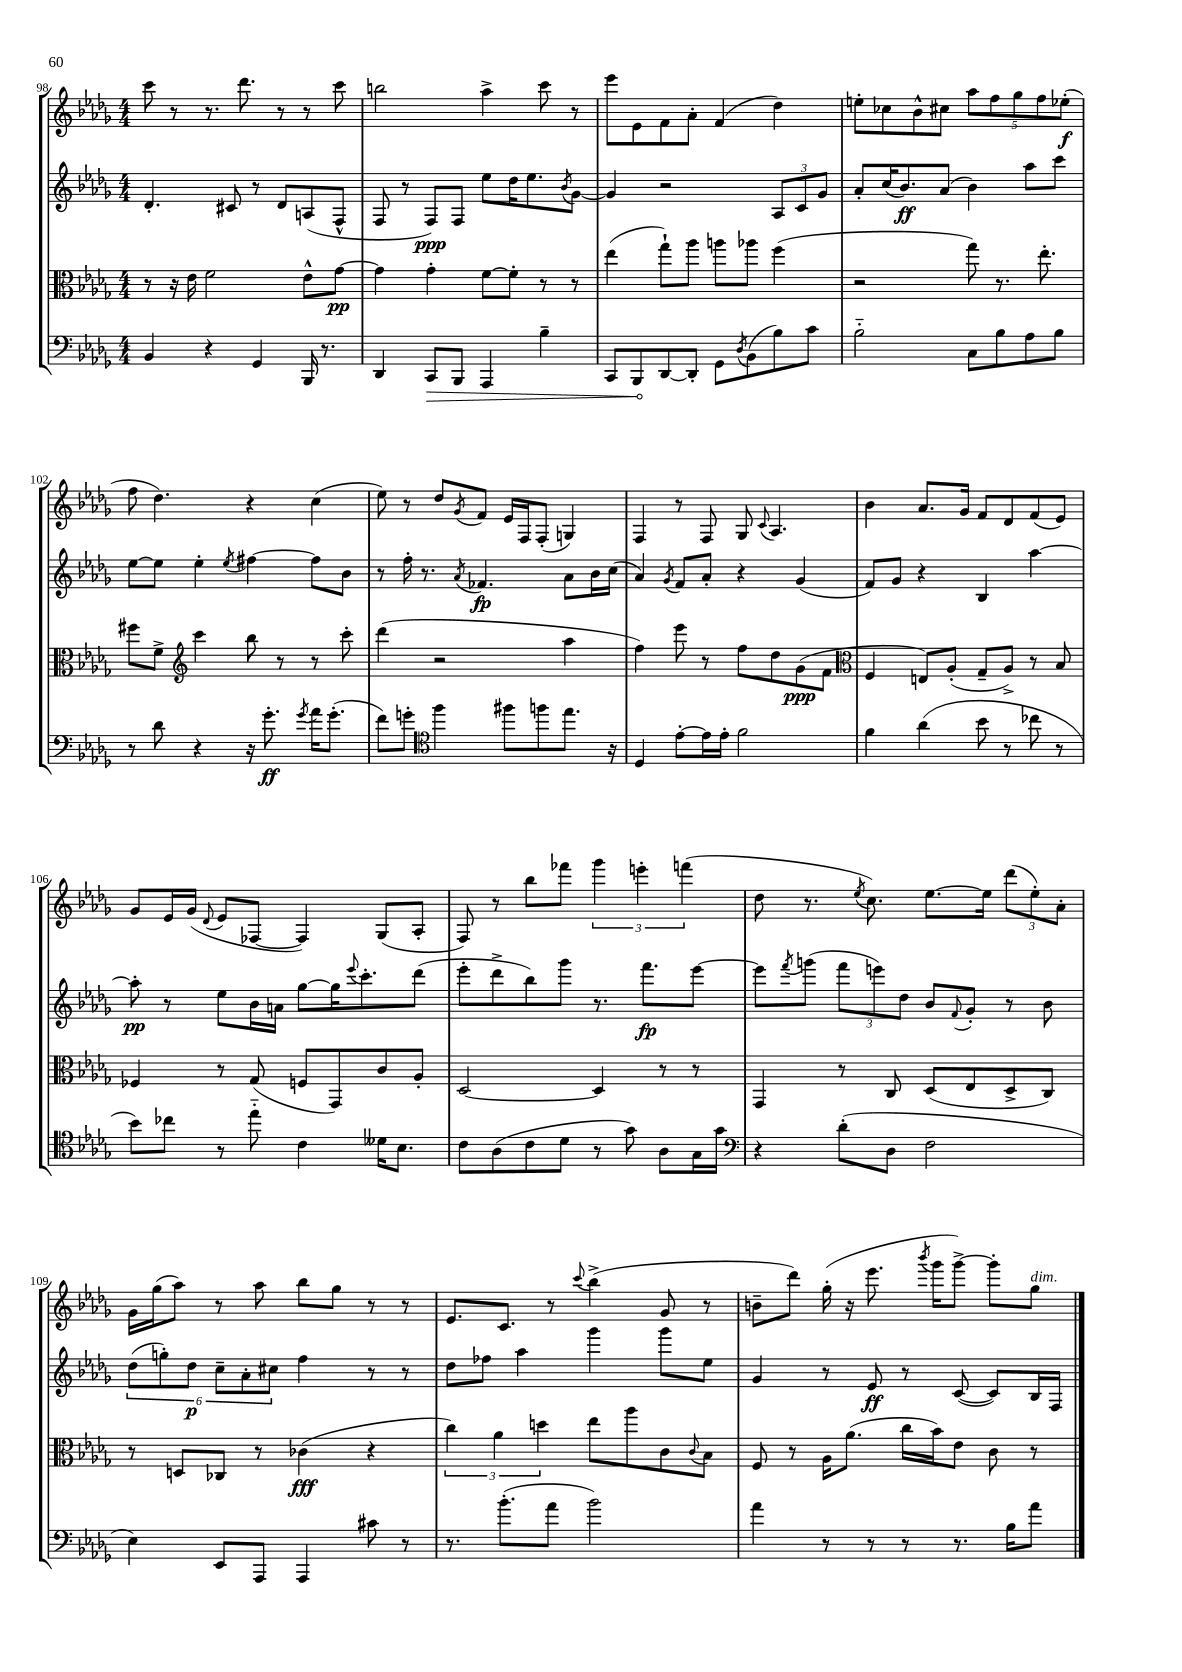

**kern	**dynam	**kern	**dynam	**kern	**dynam	**kern	**dynam
*part4	*part4	*part3	*part3	*part2	*part2	*part1	*part1
*staff4	*staff4	*staff3	*staff3	*staff2	*staff2	*staff1	*staff1
*clefF4	*	*clefC3	*	*clefG2	*	*clefG2	*
*k[b-e-a-d-g-]	*	*k[b-e-a-d-g-]	*	*k[b-e-a-d-g-]	*	*k[b-e-a-d-g-]	*
*M4/4	*	*M4/4	*	*M4/4	*	*M4/4	*
=98	=98	=98	=98	=98	=98	=98	=98
4BB-/	.	8r	.	4.d-'/	.	8ccc\	.
.	.	16r	.	.	.	8r	.
.	.	16e-\	.	.	.	.	.
4r	.	2f\	.	.	.	8.r	.
.	.	.	.	8c#X/	.	.	.
.	.	.	.	.	.	8.ddd-\	.
4GG-/	.	.	.	8r	.	.	.
.	.	.	.	8d-/L	.	8r	.
16BBB-/	.	8e-^^\L	.	(8An/	.	8r	.
8.r	.	.	.	.	.	.	.
.	.	[8g-\J	pp	8F^^/J	.	8ccc\	.
=99	=99	=99	=99	=99	=99	=99	=99
4DD-/	.	4g-\]	.	8F/	.	2bbn\	.
.	.	.	.	8r	.	.	.
!	!LO:HP:b	!	!	!	!	!	!
8CC/L	>	4g-'\	.	8F/L)	ppp	.	.
8BBB-/J	.	.	.	8F/J	.	.	.
4AAA-/	.	[8f\L	.	8ee-\L	.	4aa-^\	.
.	.	8f'\J]	.	16dd-\K	.	.	.
.	.	.	.	8.ee-\	.	.	.
4B-~\	.	8r	.	.	.	8ccc\	.
.	.	.	.	8qb-/	.	.	.
.	.	8r	.	[8g-\J	.	8r	.
=100	=100	=100	=100	=100	=100	=100	=100
8CC/L	.	(4ee-\	.	4g-/]	.	8eee-\L	.
8BBB-/	.	.	.	.	.	8e-\	.
[8DD-/	]	8gg-`\L)	.	2r	.	8f\	.
8DD-'/J]	.	8aa-\J	.	.	.	8a-'\J	.
8GG-\L	.	8aan\L	.	.	.	(4f/	.
8qD-/	.	.	.	.	.	.	.
(8BB-\	.	8aa-X\J	.	.	.	.	.
8B-\)	.	(4ff\	.	12A-/L	.	4dd-\)	.
.	.	.	.	12c/	.	.	.
8c\J	.	.	.	.	.	.	.
.	.	.	.	12g-/J	.	.	.
=101	=101	=101	=101	=101	=101	=101	=101
2B-\	.	2r	.	8a-'/L	.	8een'\L	.
.	.	.	.	(16cc/K	.	8cc-X\	.
.	.	.	.	8.b-/)	ff	.	.
.	.	.	.	.	.	8b-^^\	.
.	.	.	.	(8a-/J	.	8cc#X\J	.
8C\L	.	8gg-\)	.	4b-\)	.	10aa-\L	.
.	.	.	.	.	.	10ff\	.
8B-\	.	8.r	.	.	.	.	.
.	.	.	.	.	.	10gg-\	.
8A-\	.	.	.	8aa-\L	.	.	.
.	.	.	.	.	.	10ff\	.
.	.	8.ee-'\	.	.	.	.	.
8B-\J	.	.	.	8ccc\J	.	.	.
.	.	.	.	.	.	(10ee-X'\J	f
!!LO:LB:g=z
=102	=102	=102	=102	=102	=102	=102	=102
8r	.	8ff#X\L	.	[8ee-\L	.	8ff\	.
8d-\	.	8f^\J	.	8ee-\J]	.	4.dd-\)	.
*	*	*clefG2	*	*	*	*	*
4r	.	4ccc\	.	4ee-'\	.	.	.
.	.	.	.	8qee-/	.	.	.
16r	.	8bb-\	.	[4ff#X\	.	4r	.
8.g-'\	ff	.	.	.	.	.	.
.	.	8r	.	.	.	.	.
8qg-/	.	.	.	.	.	.	.
16a-\KL	.	8r	.	8ff#\L]	.	(4cc\	.
(8.g-'\J	.	.	.	.	.	.	.
.	.	8ccc'\	.	8b-\J	.	.	.
=103	=103	=103	=103	=103	=103	=103	=103
8f\L)	.	(4ddd-\	.	8r	.	8ee-\)	.
8gn'\J	.	.	.	16ff'\	.	8r	.
.	.	.	.	8.r	.	.	.
*clefC4	*	*	*	*	*	*	*
4ff\	.	2r	.	.	.	8dd-/L	.
.	.	.	.	8qa-/	.	8qg-/	.
.	.	.	.	4.f-X/	fp	8f/J	.
8ff#X\L	.	.	.	.	.	16e-/LL	.
.	.	.	.	.	.	16F/J	.
8ffn\	.	.	.	.	.	(8F'/J	.
8.ee-\J	.	4aa-\	.	8a-\L	.	4Gn/)	.
.	.	.	.	16b-\L	.	.	.
16r	.	.	.	(16cc\JJ	.	.	.
=104	=104	=104	=104	=104	=104	=104	=104
4D-/	.	4ff\)	.	4a-/)	.	4F/	.
.	.	.	.	8qg-/	.	.	.
[8e-'\L	.	8eee-\	.	8f/L	.	8r	.
16e-\L]	.	8r	.	8a-'/J	.	8F/	.
16e-'\JJ	.	.	.	.	.	.	.
2f\	.	8ff\L	.	4r	.	8G-/	.
.	.	.	.	.	.	8qqc/	.
.	.	8dd-\	.	.	.	4.A-/	.
.	.	(8g-\	ppp	(4g-/	.	.	.
.	.	8f\J	.	.	.	.	.
=105	=105	=105	=105	=105	=105	=105	=105
*	*	*clefC3	*	*	*	*	*
4f\	.	4F/	.	8f/L)	.	4b-\	.
.	.	.	.	8g-/J	.	.	.
(4a-\	.	8En/L)	.	4r	.	8.a-/L	.
.	.	(8A-'/J	.	.	.	.	.
.	.	.	.	.	.	16g-/Jk	.
8b-\	.	8G-~/L	.	4B-/	.	8f/L	.
8r	.	8A-^/J)	.	.	.	8d-/	.
8cc-X\	.	8r	.	[4aa-\	.	(8f/	.
8r	.	8B-/	.	.	.	8e-/J)	.
!!LO:LB:g=z
=106	=106	=106	=106	=106	=106	=106	=106
8b-\L)	.	4F-X/	.	8aa-'\]	pp	8g-/L	.
8cc-X\J	.	.	.	8r	.	16e-/L	.
.	.	.	.	.	.	(16g-/JJ	.
.	.	.	.	.	.	8qqd-/	.
8r	.	8r	.	8ee-\L	.	8e-/L	.
8ee-\	.	(8G-/	.	16b-\L	.	[8F-X/J	.
.	.	.	.	16an\JJ	.	.	.
4c\	.	8Fn/L	.	[8gg-\L	.	4F-/])	.
.	.	8GG-/)	.	16gg-\K]	.	.	.
.	.	.	.	8qqeee-/	.	.	.
.	.	.	.	8.ccc'\	.	.	.
16d--X\KL	.	8c/	.	.	.	(8G-/L	.
8.B-\J	.	.	.	.	.	.	.
.	.	8A-'/J	.	(8ddd-\J	.	8A-'/J	.
=107	=107	=107	=107	=107	=107	=107	=107
8c\L	.	[2D-/	.	8eee-'\L	.	8F/)	.
(8A-\	.	.	.	8ddd-^\	.	8r	.
8c\	.	.	.	8bb-\)	.	8bb-\L	.
8d-\J	.	.	.	8ggg-\J	.	8fff-X\J	.
8r	.	4D-/]	.	8.r	.	6ggg-\	.
8g-\)	.	.	.	.	.	.	.
.	.	.	.	.	.	6eeen'\	.
.	.	.	.	8.fff\L	fp	.	.
8A-\L	.	8r	.	.	.	.	.
.	.	.	.	.	.	(6fffn\	.
16G-\L	.	8r	.	[8eee-\J	.	.	.
16g-\JJ	.	.	.	.	.	.	.
=108	=108	=108	=108	=108	=108	=108	=108
*clefF4	*	*	*	*	*	*	*
4r	.	4GG-/	.	8eee-\L]	.	8dd-\	.
.	.	.	.	8qfff/	.	.	.
.	.	.	.	(8gggn\J	.	8.r	.
(8d-'\L	.	8r	.	12fff\L	.	.	.
.	.	.	.	.	.	8qee-/	.
.	.	.	.	.	.	8.cc\)	.
.	.	.	.	12eeen\)	.	.	.
8D-\J	.	8C/	.	.	.	.	.
.	.	.	.	12dd-\J	.	.	.
2F\	.	(8D-/L	.	8b-/L	.	[8.ee-\L	.
.	.	.	.	8qqf/	.	.	.
.	.	8E-/	.	8g-'/J	.	.	.
.	.	.	.	.	.	16ee-\Jk]	.
.	.	8D-^/	.	8r	.	(12ddd-\L	.
.	.	.	.	.	.	12ee-'\)	.
.	.	8C/J)	.	8b-\	.	.	.
.	.	.	.	.	.	12a-'\J	.
!!LO:LB:g=z
=109	=109	=109	=109	=109	=109	=109	=109
4E-\)	.	8r	.	(12dd-\L	.	16g-\LL	.
.	.	.	.	.	.	(16gg-\J	.
.	.	.	.	12ggn'\)	.	.	.
.	.	8Dn/L	.	.	.	8aa-\J)	.
.	.	.	.	12dd-\J	p	.	.
8EE-/L	.	8C-X/J	.	12cc~\L	.	8r	.
.	.	.	.	12a-'\	.	.	.
8AAA-/J	.	8r	.	.	.	8aa-\	.
.	.	.	.	12cc#X\J	.	.	.
4AAA-/	.	(4c-X\	fff	4ff\	.	8bb-\L	.
.	.	.	.	.	.	8gg-\J	.
8c#X\	.	4r	.	8r	.	8r	.
8r	.	.	.	8r	.	8r	.
=110	=110	=110	=110	=110	=110	=110	=110
8.r	.	6cc\)	.	8dd-\L	.	8.e-/L	.
.	.	.	.	8ff-X\J	.	.	.
.	.	6a-\	.	.	.	.	.
(8.b-'\L	.	.	.	.	.	8.c/J	.
.	.	.	.	4aa-\	.	.	.
.	.	6ddn\	.	.	.	.	.
8a-\J	.	.	.	.	.	8r	.
.	.	.	.	.	.	8qqccc/	.
2b-\)	.	8ee-\L	.	4ggg-\	.	(4bb-^\	.
.	.	8aa-\	.	.	.	.	.
.	.	8c\	.	8ggg-\L	.	8g-/	.
.	.	8qqc/	.	.	.	.	.
.	.	8B-\J	.	8ee-\J	.	8r	.
=111	=111	=111	=111	=111	=111	=111	=111
4a-\	.	8F/	.	4g-/	.	8bn~\L	.
.	.	8r	.	.	.	8ddd-\J)	.
8r	.	16A-\KL	.	8r	.	(16gg-'\	.
.	.	(8.a-\J	.	.	.	16r	.
8r	.	.	.	8e-/	ff	8.eee-\	.
8r	.	16cc\LL	.	8r	.	.	.
.	.	.	.	.	.	8qbbb-/	.
.	.	16b-\J)	.	.	.	16ggg-\KL	.
8.r	.	8e-\J	.	([8c/	.	[8ggg-^\J)	.
.	.	8c\	.	8c/L])	.	8ggg-'\L]	.
16B-\KL	.	.	.	.	.	.	.
!	!	!	!	!	!	!LO:TX:a:i:t=dim.	!
8a-\J	.	8r	.	16B-/L	.	8gg-\J	.
.	.	.	.	16F/JJ	.	.	.
==	==	==	==	==	==	==	==
*-	*-	*-	*-	*-	*-	*-	*-
